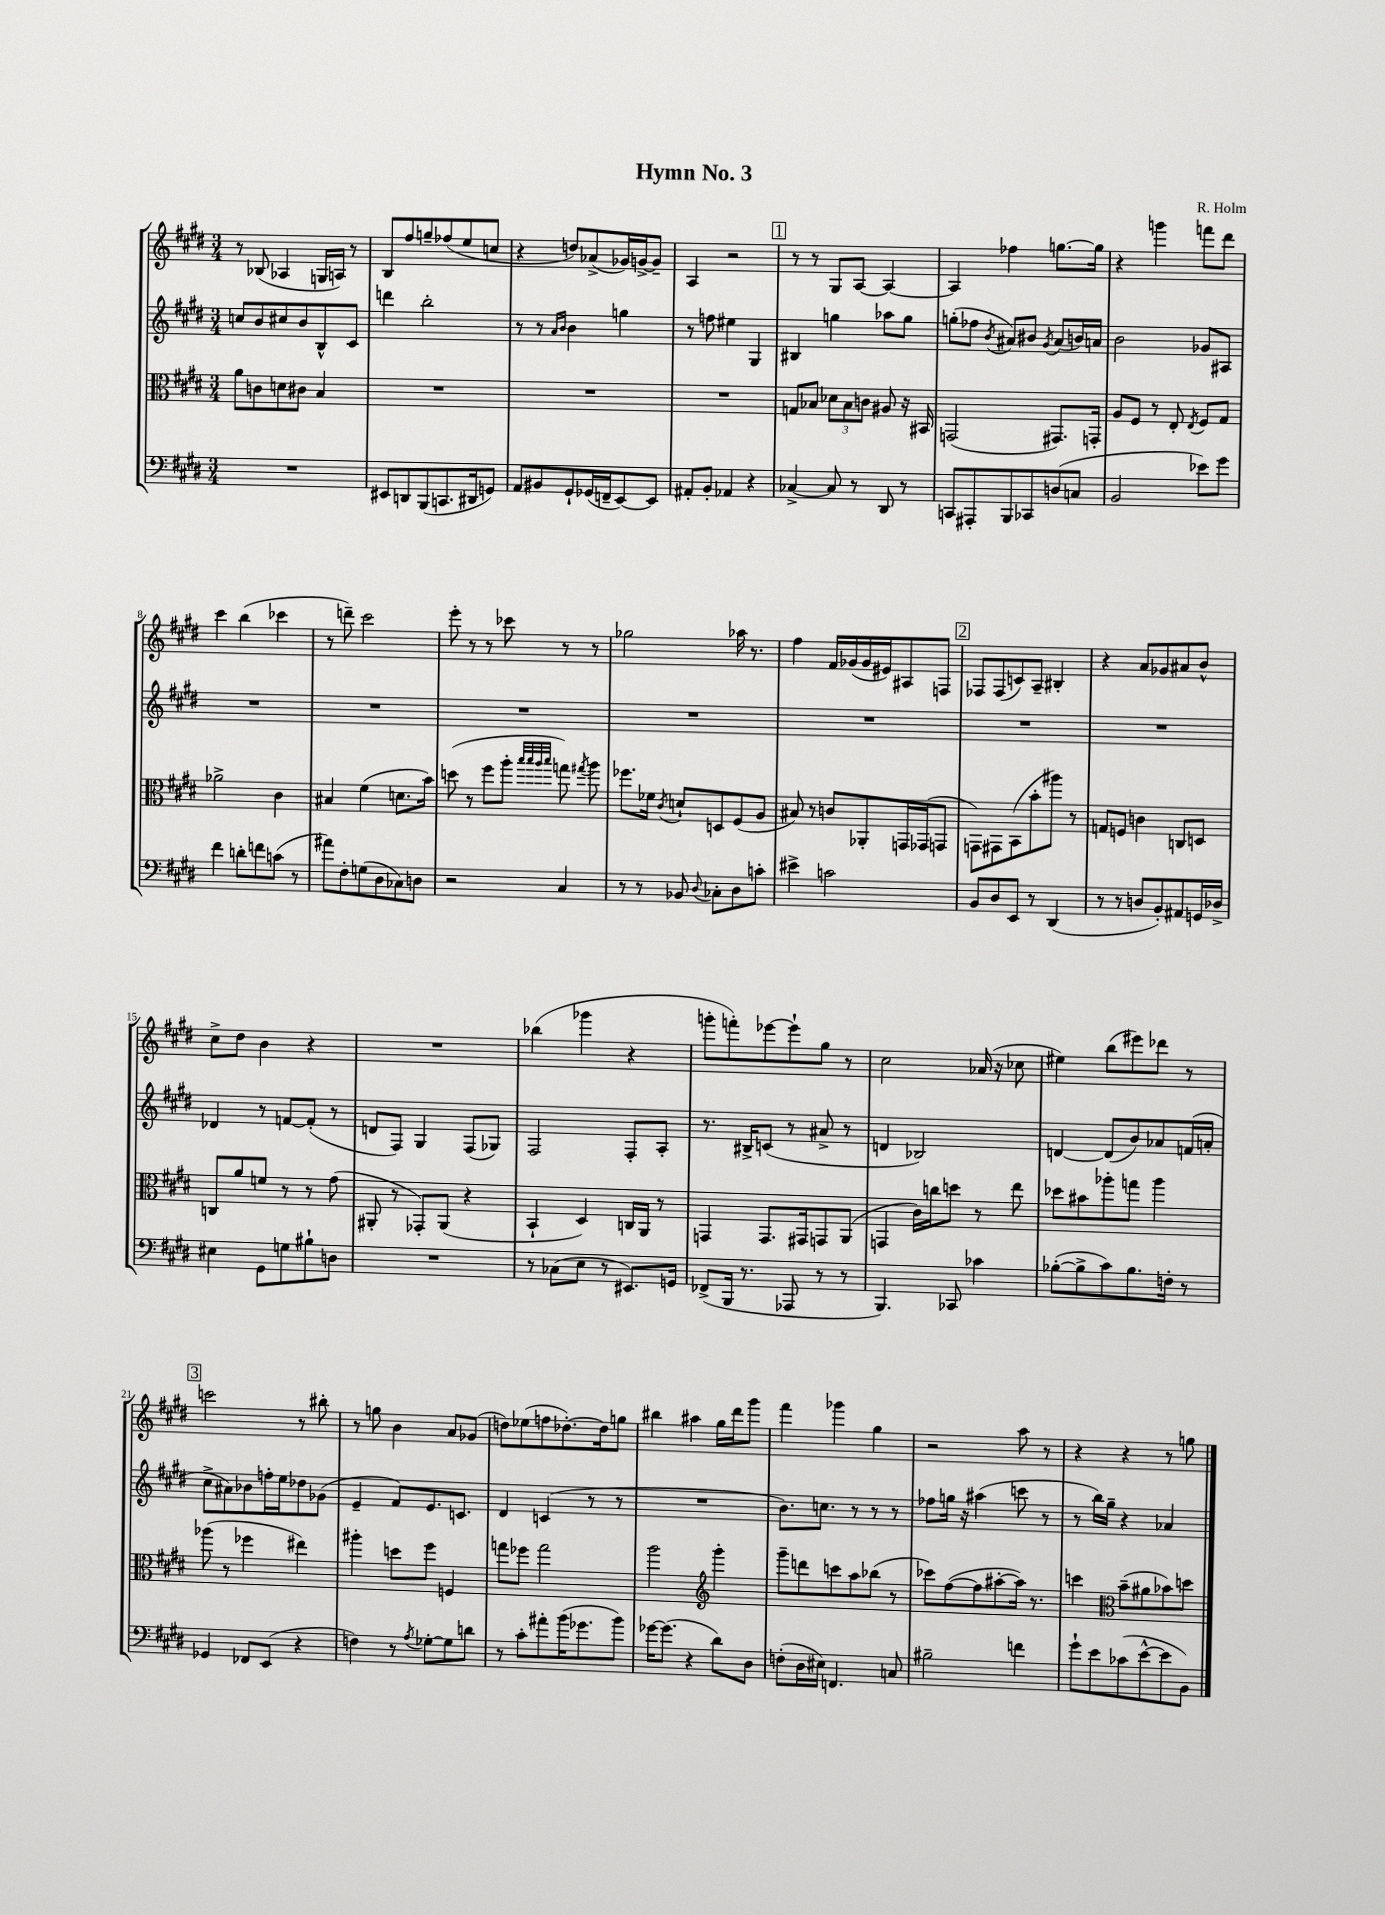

**kern	**kern	**kern	**kern
*part4	*part3	*part2	*part1
*staff4	*staff3	*staff2	*staff1
*clefF4	*clefC3	*clefG2	*clefG2
*k[f#c#g#d#]	*k[f#c#g#d#]	*k[f#c#g#d#]	*k[f#c#g#d#]
*M3/4	*M3/4	*M3/4	*M3/4
=1	=1	=1	=1
2.r	8a\L	8ccn/L	8r
.	8cn\	8b/	(8B-X/
.	8dn\	8cc#X/	4A-X/
.	8c#X\J	8b/	.
.	4B/	8B^^/	16Gn/LL
.	.	.	16An/JJ)
.	.	8c#/J	8r
=2	=2	=2	=2
8EE#X/L	2.r	4dddn\	8B/L
8DDn/	.	.	8ff#/
(8BBB/	.	2bb'\	8ggn~/
8.CCn/	.	.	(8ff-X/
.	.	.	8ee/
16DD#X/k	.	.	.
8GGn/J)	.	.	8ccn/J
=3	=3	=3	=3
8AA/L	2.r	8r	4r
8BB#X/	.	8r	.
.	.	16qqa/LL	.
.	.	16qqb/JJ	.
8GG#`/	.	4b\	8ddn/L)
(16GG-X/L	.	.	(8a-X^/
16FFn~/J	.	.	.
[8EE/)	.	4ggn\	16g-X/L)
.	.	.	[16gn^/J
8EE/J]	.	.	8g~/J]
=4	=4	=4	=4
8AA#X'/L	2.r	8r	4A/
8BB'/J	.	8ffn\	.
4AA-X/	.	4ee#X\	2r
4r	.	4G#/	.
!!LO:REH:place=s1:t=1
=5	=5	=5	=5
[4C-X^/	8Gn/L	4B#X/	8r
.	8B-X/J	.	8r
8C-/]	12d-X\L	4ggn\	8G#/L
.	12B-\	.	.
8r	.	.	[8A/J
.	12cn\J	.	.
8DD#/	8A#X/	8aa-X\L	4A/_
8r	16r	8gg\J	.
.	16BB#X/	.	.
=6	=6	=6	=6
8CCn/L	(2GGn/	(8ggn'\L	4A/]
8AAA#X'/	.	8ff-X\J	.
.	.	8qb/	.
8BBB/	.	8a#X/L)	4ff-X\
8CC-X/	.	8b#X/J	.
.	.	8qg#/	.
(8Dn/	8.GG#X/L)	(8a#/L	[8.ggn\L
8Cn/J	.	16bn/L)	.
.	16GGn'/Jk	16an/JJ	16gg\Jk]
=7	=7	=7	=7
2BB/	8A/L	2b\	4r
.	8F#/J	.	.
.	8r	.	4gggn\
.	8E'/	.	.
.	8qE/	.	.
8e-X\L)	8F#/L	8g-X/L	8fffn\L
8g#\J	8G#/J	8A#X/J	8ddd#\J
!!LO:LB:g=z
=8	=8	=8	=8
4f#\	2a-X^\	2.r	4ccc#\
8dn'\L	.	.	(4bb\
8fn\	.	.	.
(8cn\J	4c#\	.	4ccc-X\
8r	.	.	.
=9	=9	=9	=9
8a#X\L)	4B#X/	2.r	8r
8F#'\	.	.	8dddn~\)
(8Gn\	(4f#\	.	2ccc#\
8D#\	.	.	.
8C-X\)	8.dn\L	.	.
8Dn\J	.	.	.
.	16b\Jk)	.	.
=10	=10	=10	=10
2r	(8ddn\	2.r	8eee'\
.	8r	.	8r
.	8ff#\L	.	8r
.	8aa'\J	.	8ccc-X\
.	32qqbb/LLL	.	.
.	32qqbb/	.	.
.	32qqaa/	.	.
.	32qqbb/JJJ	.	.
4C#/	8ggn\)	.	8r
.	8qgg#X/	.	.
.	8aa\	.	8r
=11	=11	=11	=11
8r	8.ff-X\L	2.r	2gg-X\
8r	.	.	.
.	16f-X\Jk	.	.
.	8qc#/	.	.
8BB-X/	8dn`/L	.	.
8qqD#/	.	.	.
8C-X'\L	8Dn/	.	.
8D#\	(8F#/	.	16aa-X\
.	.	.	8.r
8cn'\J	8A/J	.	.
=12	=12	=12	=12
4e#X^\	8B#X/)	2.r	4ff#\
.	8r	.	.
2cn\	8cn/L	.	16f#/LL
.	.	.	(16g-X/
.	8AA-X'/	.	16g-/
.	.	.	16e#X/J)
.	16GGn/L	.	8A#X/
.	(16GG-X/J	.	.
.	8GGn/J	.	8Fn/J
!!LO:REH:place=s1:t=2
=13	=13	=13	=13
8BB/L	8GGn\L)	2.r	8F-X/L
8D#/	8GG#X\	.	(8F-/
8EE/J	(8BB\	.	8cn/)
8r	8b'\	.	8A~/J
(4DD#/	8aa#X\J)	.	4B#X'/
.	8r	.	.
=14	=14	=14	=14
8r	8Gn/L	2.r	4r
8r	8Fn/J	.	.
8Dn/L	4cn\	.	8a/L
8BB'/)	.	.	8g-X/
8AA#X/	8Cn/L	.	8a#X/
16GGn/L	8Dn/J	.	8b^^/J
16D-X^/JJ	.	.	.
!!LO:LB:g=z
=15	=15	=15	=15
4E#X\	8Cn/L	4d-X/	8cc#^\L
.	8a/	.	8dd#\J
8GG#\L	8fn/J	8r	4b\
8Gn\	8r	[8fn/L	.
8B#X`\	8r	(8f'/J]	4r
8Dn\J	(8g#\	8r	.
=16	=16	=16	=16
2.r	8AA#X'/	8dn/L	2.r
.	8r	8F#/J)	.
.	8GG-X'/L)	4G#/	.
.	(8AA#/J	.	.
.	4r	(8F#/L	.
.	.	8G-X/J)	.
=17	=17	=17	=17
8r	4BB`/	2F#/	(4bb-X\
(8C-X\L	.	.	.
8E\J	4D#/)	.	4ggg-X\
8r	.	.	.
8.EE#X/L)	16Cn/LL	8F#'/L	4r
.	16AA/JJ	.	.
.	8r	8A'/J	.
16GGn/Jk	.	.	.
=18	=18	=18	=18
(8FF-X^/L	4GGn/	8.r	8gggn'\L
16BBB/Jk	.	.	8fffn'\)
8.r	.	16B#X^/KL	.
.	8.GG/L	(8cn/J	[8eee-X\
8AAA-X/	.	8r	8eee-`\]
.	16GG#X/k	.	.
8r	8GGn/	8a#X^/	8gg#\J
8r	(8AA/J	8r	8r
=19	=19	=19	=19
4.BBB/)	4GGn/	4dn/	2cc#\
.	16c#\LL)	2B-X/)	.
.	16ccn\J	.	.
8CC-X/	8ddn\J	.	.
4c-X\	8r	.	(16a-X/
.	.	.	16r
.	8ee\	.	8cc-X\
=20	=20	=20	=20
([8B-X'\L	8dd-X\L	[4dn/	4ee#X\)
8B-^\]	8b#X\	.	.
8c#\)	8aa-X'\	(8d/L]	(8bb\L
8.B-\	8ggn\J	8b/)	8eee#X\)
.	4aa-\	8a-X/	8ddd-X\J
16Fn'\Jk	.	.	.
8r	.	(16fn/L	8r
.	.	16an'/JJ	.
!!LO:LB:g=z
!!LO:REH:place=s1:t=3
=21	=21	=21	=21
4GG-X/	(8aa-X\	8cc#^\L	2cccn\
.	8r	8a#X\)	.
8FF-X/L	4ff-X\	8b-X\	.
(8EE/J	.	16ffn'\L	.
.	.	16ee\J	.
4r	4ee#X\)	8dd-X\	8r
.	.	(8g-X\J	8bb#X'\
=22	=22	=22	=22
4Fn\)	4aa#X'\	4e~/	8r
.	.	.	8ggn\
8r	8ddn\L	8f#/L)	4b\
8qA/	.	.	.
[8G-X'\L	8ff#\J	8.e/	.
8G-\]	4Fn/	.	8a/L
.	.	8.cn/J	.
8dn\J	.	.	(8g-X/J
=23	=23	=23	=23
8r	8ggn\L	4d#/	8ddn\L)
8c#'\L	8ff-X\J	.	(8ee-X\
8a#X'\	2gg\	(4cn/	8ffn\
(16b\K	.	.	[8.dd-X'\)
8.g-X\	.	.	.
.	.	8r	.
.	.	.	16dd-\k]
8b\J)	.	8r	8ggn\J
=24	=24	=24	=24
[16g-X\KL	2aa\	2.r	4bb#X\
(8.g-\J]	.	.	.
4r	.	.	4aa#X\
*	*clefG2	*	*
8d#\L)	4ggg#'\	.	16gg#\LL
.	.	.	16ddd#\J
8D#\J	.	.	8ggg#\J
=25	=25	=25	=25
(8Fn'\L	8ggg#~\L	8.b\L)	4fff#\
16D#\L	8dddn\	.	.
16E#X\JJ)	.	8.ccn\J	.
4.FFn/	8cccn\	.	4ggg-X\
.	8aa\	8r	.
.	(8bb-X\J	8r	4gg#\
8Cn/	8r	8r	.
=26	=26	=26	=26
2B#X~\	8ccc-X\L)	8ff-X\L	2r
.	([8ff#\	16ggn\Jk	.
.	.	16r	.
.	8ff#\]	(4aa#X\	.
.	[8aa#X'\	.	.
4fn\	16aa#\Jk])	8cccn\	8aa\
.	8.r	.	.
.	.	8r	8r
=27	=27	=27	=27
8g#`\L	4cccn\	8r	4r
8e\	.	16bb\LL)	.
.	.	16gg#~\JJ	.
*	*clefC3	*	*
(8c-X\	(8b~\L	4r	4r
[8e^^\	8a#X\	.	.
8e\]	8b-X\)	4a-X/	8r
8BB\J)	8ddn\J	.	8ggn\
==	==	==	==
*-	*-	*-	*-
